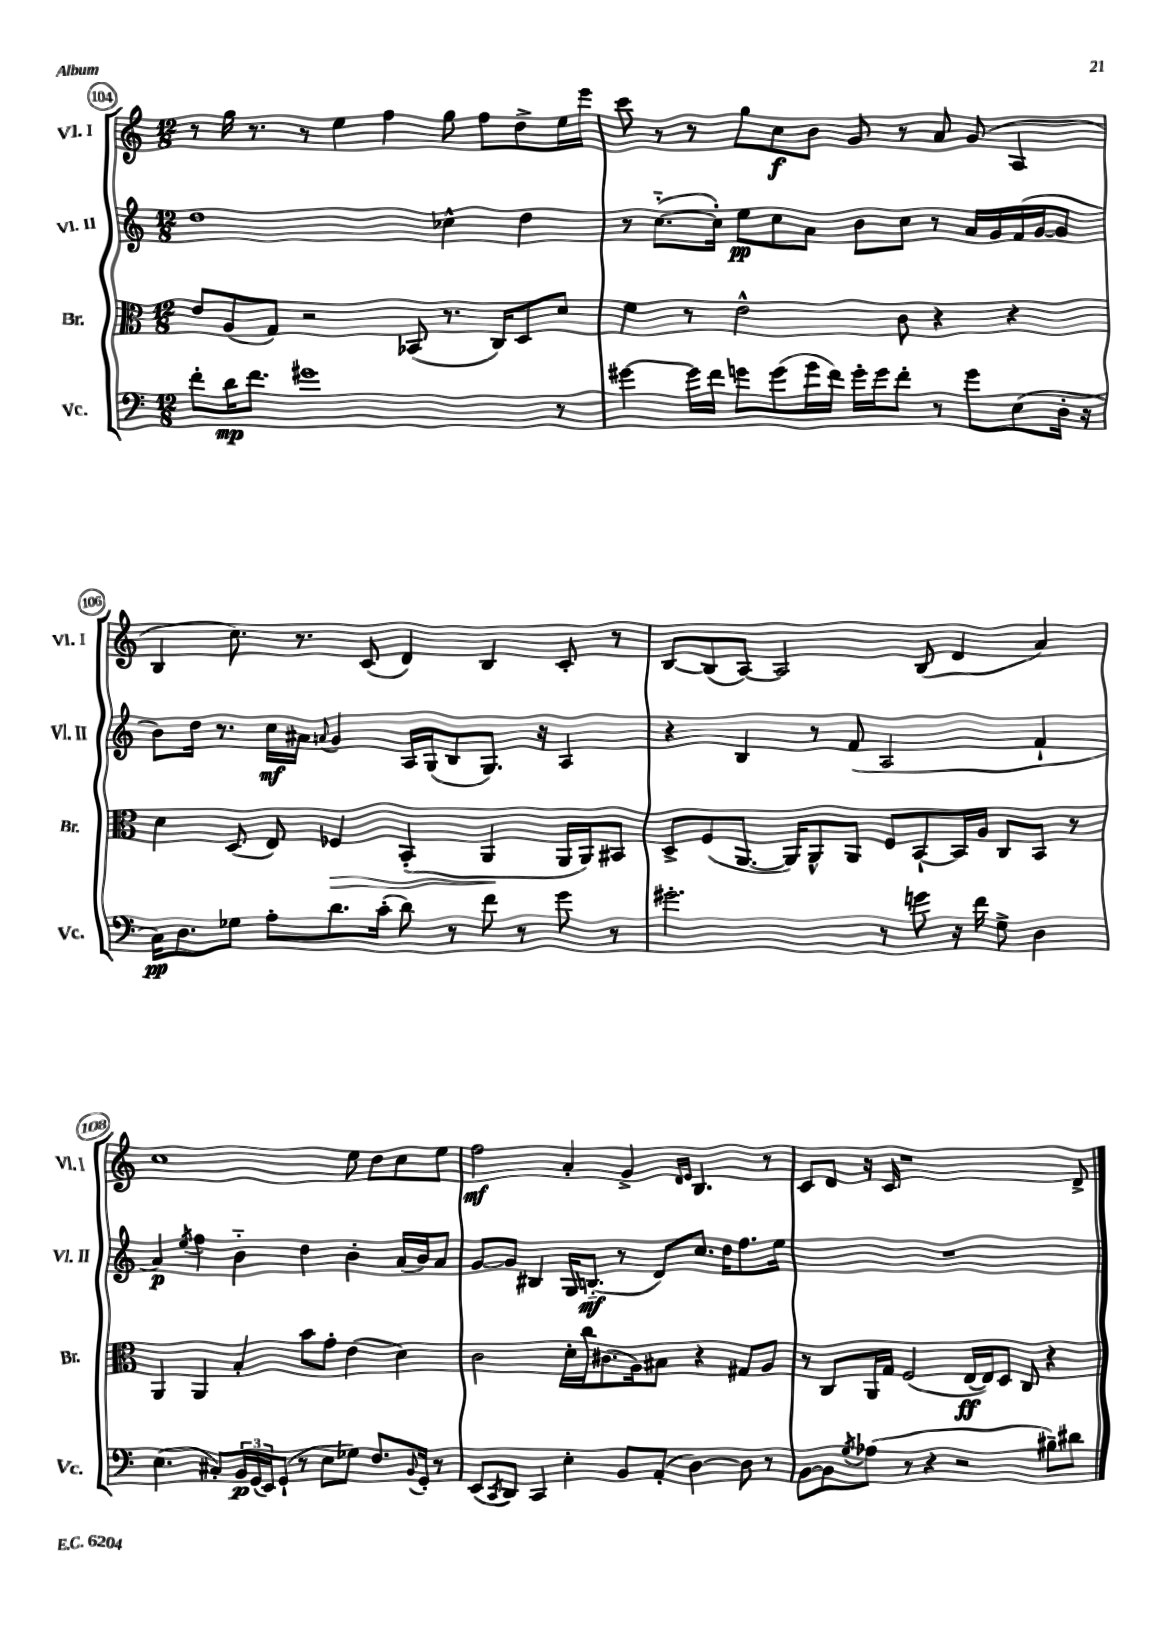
<<
\new StaffGroup <<
\new Staff = "s0" \with { instrumentName = "Vl. I" shortInstrumentName = "Vl. I" } {
    \clef treble \key c \major \numericTimeSignature \time 12/8
    r8 g''16 r8. r8 e''4 f''4 g''8 f''8 d''8-> e''16 e'''16 |
    c'''8 r8 r8 g''8 c''8\f b'8 g'8 r8 a'8 g'8( a4 |
    b4 c''8.) r8. c'8( d'4) b4 c'8-. r8 |
    b8~ b8( a8~) a2 b8( d'4 a'4) |
    c''1 e''8 d''8 c''8 e''8 |
    f''2\mf a'4-. g'4-> \grace { d'16 e'16 } b4. r8 |
    c'8 d'8 r16 c'16 r1 d'8-> \bar "|." |
}
\new Staff = "s1" \with { instrumentName = "Vl. II" shortInstrumentName = "Vl. II" } {
    \clef treble \key c \major \numericTimeSignature \time 12/8
    d''1 ces''4-^ d''4 |
    r8 c''8.~-_( c''16-.) e''8\pp c''8 a'8 b'8 c''8 r8 a'16 g'16 f'16( g'16~ g'8 |
    b'8) d''16 r8. c''16\mf ais'16 \appoggiatura { a'8 } g'4 a16 g16( b8 g8.) r16 a4 |
    r4 b4 r8 f'8( a2 f'4-! |
    a'4\p) \acciaccatura { e''8 } f''4 b'4-_ d''4 b'4-. a'16( b'16) a'8 |
    g'8~ g'8 bis4 g16 b8.-_\mf( r8 d'8) c''8. d''16 f''8. e''16 |
    R1. \bar "|." |
}
\new Staff = "s2" \with { instrumentName = "Br." shortInstrumentName = "Br." } {
    \clef alto \key c \major \numericTimeSignature \time 12/8
    e'8 a8( g8) r2 bes,8( r8. c16) d8 d'8 |
    f'4 r8 e'2-^ c'8 r4 r4 |
    d'4 d8( e8) fes4\> b,4-.( a,4\! a,16 a,16) bis,8 |
    d8-> f8( a,8.~ a,16) a,8-^ a,8 f8 b,8~-! b,16 a16 c8 b,8 r8 |
    a,4 a,4 b4-. b'8 g'8-. e'4( d'4) |
    c'2 d'16-. c''16 cis'8.( a16) bis8 r4 gis8 a8 |
    r8 c8 a,16 g16 f2( e16~\ff e16) d8 c8 r4 \bar "|." |
}
\new Staff = "s3" \with { instrumentName = "Vc." shortInstrumentName = "Vc." } {
    \clef bass \key c \major \numericTimeSignature \time 12/8
    f'8-. d'16\mp f'8. gis'1 r8 |
    gis'4~ gis'16 f'16 g'8 g'8( g'16 f'16) g'16-. g'16 f'8-. r8 g'8 e8( d16-. r16 |
    c16\pp) d8. ges8 a8-. d'8. c'16-.( d'8) r8 f'8 r8 g'8 r8 |
    gis'2.-. r8 g'8 r16 f'16 g8-> d4 |
    e4.( cis8-.) \tuplet 3/2 { b,16\p g,16( e,16) } g,8-!( r8 e8 ges8) f8. \appoggiatura { b,8 } g,16-. r8 |
    e,8( \acciaccatura { c,8 } d,8) c,4 e4-. b,8 a,8-.( d4~) d8 r8 |
    b,8~ b,8 \acciaccatura { g8 } aes8( r8 r4 r2 bis8--) dis'8 \bar "|." |
}
>>
>>
\layout { \context { \Score currentBarNumber = #104 \override BarNumber.stencil = #(make-stencil-circler 0.1 0.3 ly:text-interface::print) } }
